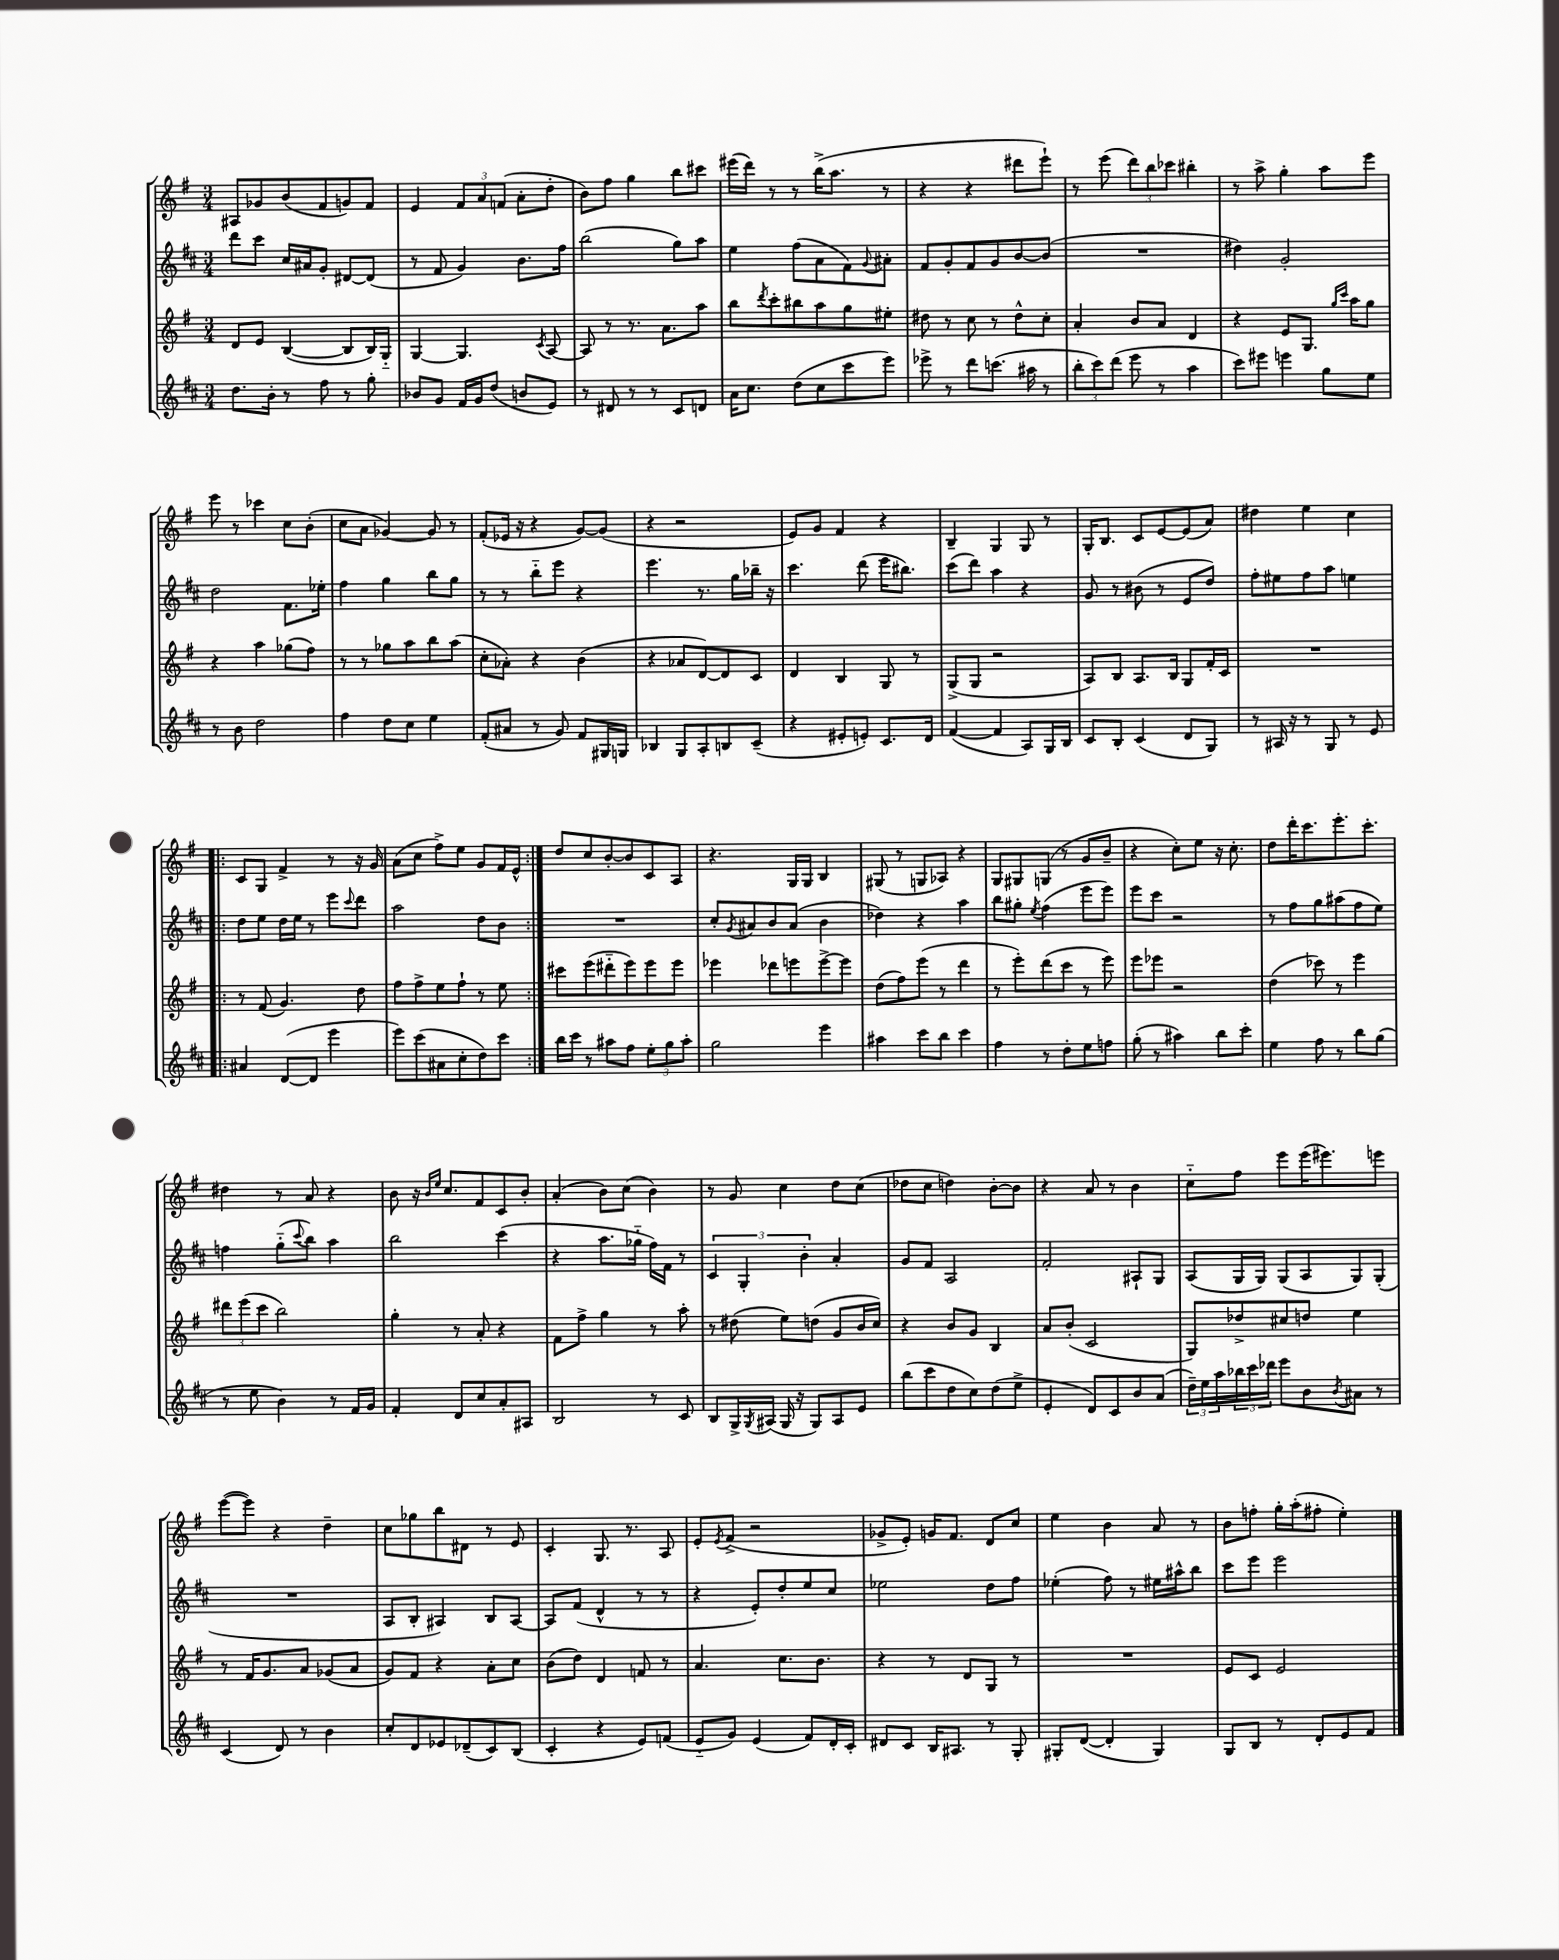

**kern	**kern	**kern	**kern
*part4	*part3	*part2	*part1
*staff4	*staff3	*staff2	*staff1
*clefG2	*clefG2	*clefG2	*clefG2
*k[f#c#]	*k[f#]	*k[f#c#]	*k[f#]
*M3/4	*M3/4	*M3/4	*M3/4
=8	=8	=8	=8
8.dd\L	8d/L	8ddd\L	8A#X/L
.	8e/J	8ccc#\J	8g-X/
16b'\Jk	.	.	.
8r	([4B/	16cc#/LL	(8b/
.	.	16a#X/J	.
8ff#\	.	8g'/J	8f#/
8r	8B/L]	[8d#X/L	8gn/)
8gg'\	16B/L)	(8d#/J]	8f#/J
.	16G/JJ	.	.
=9	=9	=9	=9
8b-X/L	[4G/	8r	4e/
8g/J	.	8f#/	.
16f#/LL	4.G/]	4g/)	12f#/L
16g/J	.	.	.
.	.	.	12a/
(8dd/J	.	.	.
.	.	.	(12fn/J
8bn/L	.	8.b\L	8a'\L
.	8qc/	.	.
8e/J)	[8A/	.	8dd'\J
.	.	16ff#\Jk	.
=10	=10	=10	=10
8r	8A/]	(2bb\	8b\L)
8d#X/	8r	.	8ff#\J
8r	8.r	.	4gg\
8r	.	.	.
.	8.a\L	.	.
8c#/L	.	8gg\L)	8bb\L
8dn/J	8aa\J	8aa\J	8ccc#X\J
=11	=11	=11	=11
16a\KL	8bb\L	4ee\	(16eee#X\LL
8.cc#\J	.	.	16ddd\JJ)
.	8qddd/	.	.
.	8ccc'\	.	8r
(8dd\L	8bb#X\	(8ff#\L	8r
8cc#\	8aa\	8a\	(16bb^\KL
.	.	.	8.aa\J
8ccc#\	8gg\	8f#\)	.
.	.	8qqg/	.
8eee\J)	8ee#X'\J	8a#X'\J	8r
=12	=12	=12	=12
8eee-X^\	8dd#X\	8f#/L	4r
8r	8r	8g'/	.
8ddd\L	8cc\	8f#/	4r
(8.cccn\J	8r	8g/	.
.	8dd#^^\L	[8b/	8ddd#X\L
16aa#X\	.	.	.
8r	8cc'\J	(8b/J]	8eee`\J)
=13	=13	=13	=13
12bb'\L	4a'/	2.r	8r
12ccc#\)	.	.	.
.	.	.	(8eee\
(12ddd\J	.	.	.
8eee\	8b/L	.	12ddd\L)
.	.	.	12bb\
8r	8a/J	.	.
.	.	.	12ccc-X\J
4aa\	4d/	.	4bb#X'\
=14	=14	=14	=14
8ccc#\L)	4r	4dd#X\)	8r
8eee#X\J	.	.	8aa^\
4eeen\	8e/L	2g'/	4gg'\
.	8.G/J	.	.
8gg\L	.	.	8aa\L
.	16qqgg/LL	.	.
.	16qqccc/JJ	.	.
.	16aa\KL	.	.
8ee\J	8gg\J	.	8eee\J
!!LO:LB:g=z
=15	=15	=15	=15
8r	4r	2dd\	8eee\
8b\	.	.	8r
2dd\	4aa\	.	4ccc-X\
.	(8gg-X\L	8.f#\L	8cc\L
.	8ff#\J)	.	(8b'\J
.	.	16ee-X'\Jk	.
=16	=16	=16	=16
4ff#\	8r	4ff#\	8cc\L
.	8r	.	8a\J
8dd\L	8gg-X\L	4gg\	[4g-X/)
8cc#\J	8aa\	.	.
4ee\	8bb\	8bb\L	8g-/]
.	(8aa\J	8gg\J	8r
=17	=17	=17	=17
(8f#'/L	8cc'\L	8r	(8f#'/L
8a#X/J	8a-X'\J)	8r	16e-X/Jk
.	.	.	16r
8r	4r	8bb\L	4r
8g/)	.	8eee\J	.
8f#/L	(4b\	4r	[8g/L)
16G#X/L	.	.	(8g/J]
16Gn/JJ	.	.	.
=18	=18	=18	=18
4B-X/	4r	4.eee\	4r
8G/L	8a-X/L	.	2r
8A'/	[8d/)	8.r	.
8Bn/	8d/]	.	.
.	.	16gg\LL	.
(8c#~/J	8c/J	16bb-X~\JJ	.
.	.	16r	.
=19	=19	=19	=19
4r	4d/	4.ccc#\	8e/L)
.	.	.	8g/J
8e#X'/L	4B/	.	4f#/
8en'/J)	.	(8ddd\	.
8.c#/L	8G/	16eee\KL	4r
.	.	8.bb#X\J)	.
.	8r	.	.
16d/Jk	.	.	.
=20	=20	=20	=20
([4f#/	(8G^/L	(8ccc#\L	4B~/
.	8G/J	8ddd\J)	.
4f#/]	2r	4aa\	4G/
8A/L)	.	4r	8G/
16G/L	.	.	8r
16B/JJ	.	.	.
=21	=21	=21	=21
8c#/L	8A/L)	8g/	16G'/KL
.	.	.	8.B/J
8B'/J	8B/J	8r	.
(4c#/	8.A/L	(8b#X\	8c/L
.	.	8r	[8e/
.	16B/Jk	.	.
8d/L	8G/L	8e/L	(8e/]
8G/J)	16f#'/L	8dd/J)	8a/J)
.	16c/JJ	.	.
=22	=22	=22	=22
8r	2.r	8ff#'\L	4dd#X\
16A#X/	.	8ee#X\	.
16r	.	.	.
8r	.	8ff#\	4ee\
8G/	.	8aa\J	.
8r	.	4een\	4cc\
8e/	.	.	.
!!LO:LB:g=z
=23!|:	=23!|:	=23!|:	=23!|:
4a#X/	8r	8dd\L	8c/L
.	(8f#/	8ee\J	8G/J
([8d/L	4.g/)	16dd\LL	4f#^/
.	.	16ee\JJ	.
8d/J]	.	8r	.
4eee\	.	8eee\L	8r
.	.	8qqccc#/	.
.	8dd\	8ddd\J	16r
.	.	.	16g/
=24	=24	=24	=24
8eee\L)	8ff#\L	2aa\	(8a\L
(8ccc#\	8ff#^\	.	8cc\J
8a#X\	8ee\	.	8ff#^\L)
8cc#'\	8ff#`\J	.	8ee\J
8dd\)	8r	8dd\L	8g/L
8ccc#\J	8ee\	8b\J	16f#/L
.	.	.	16e^^/JJ
=25:|!	=25:|!	=25:|!	=25:|!
16bb\LL	8ccc#X\L	2.r	8dd/L
16ccc#\JJ	.	.	.
8r	(8eee\	.	8cc/
8aa#X\L	8ddd#X\	.	[8b'/
8ff#\J	8eee\)	.	8b/]
12ee'\L	8eee\	.	8c/
12gg\	.	.	.
.	8eee\J	.	8A/J
12aa#'\J	.	.	.
=26	=26	=26	=26
2gg\	4eee-X\	8cc#'/L	4.r
.	.	8qg/	.
.	.	8a#X/	.
.	8ddd-X\L	8b/	.
.	8eeen\	(8a#/J	16G/LL
.	.	.	16G/JJ
4eee\	[8eee^\	4b\	4B/
.	8eee\J]	.	.
=27	=27	=27	=27
4aa#X\	(8dd\L	4dd-X\)	(8G#X/
.	8ff#\)	.	8r
8ccc#\L	(8eee\J	4r	8Gn/L
8bb\J	8r	.	8A-X/J)
4ccc#\	4ddd\	4aa\	4r
=28	=28	=28	=28
4ff#\	8r	8bb\L	8G/L
.	8eee'\L)	8gg#X'\J	8G#X/
.	.	8qee/	.
8r	(8ddd\	(4ff#\	(8Gn/J
8dd'\L	8ccc\J	.	8r
8ee\	8r	8eee\L	8g/L
8ffn\J	8eee\)	8eee\J)	8b~/J
=29	=29	=29	=29
(8gg'\	8eee\L	8eee\L	4r
8r	8eee-X\J	8ccc#\J	.
4aa#X\)	2r	2r	8cc'\L)
.	.	.	8ee\J
8bb\L	.	.	16r
.	.	.	8.cc'\
8ccc#'\J	.	.	.
=30	=30	=30	=30
4ee\	(4dd\	8r	8dd\L
.	.	8ff#\L	16ddd'\K
.	.	.	8.ccc\
8ff#\	8ccc-X\)	8gg\	.
8r	8r	(8aa#X\	8.eee'\
8bb\L	4eee\	8ff#\	.
.	.	.	8.ccc'\J
(8gg\J	.	8ee\J)	.
!!LO:LB:g=z
=31	=31	=31	=31
8r	12ddd#X\L	4ffn\	4dd#X\
.	(12eee\	.	.
8ee\	.	.	.
.	12ccc\J	.	.
4b\)	2bb\)	(8gg\L	8r
.	.	8qqccc#/	.
.	.	8bb\J)	8a/
8r	.	4aa\	4r
16f#/LL	.	.	.
16g/JJ	.	.	.
=32	=32	=32	=32
4f#'/	4gg'\	2bb\	8b\
.	.	.	16r
.	.	.	16qqb/LL
.	.	.	16qqee/JJ
.	.	.	8.cc/L
8d/L	8r	.	.
8cc#/	8a'/	.	8f#/
8a'/	4r	(4ccc#\	8c/
8A#X/J	.	.	8b'/J
=33	=33	=33	=33
2B/	8f#\L	4r	(4a'/
.	8ff#^\J	.	.
.	4gg\	8.aa\L	8b\L)
.	.	.	(8cc\J
.	.	16gg-X\Jk	.
8r	8r	16ff#\LL)	4b\)
.	.	16f#\JJ	.
8c#/	8aa'\	8r	.
=34	=34	=34	=34
8B/L	8r	6c#/	8r
16G^/L	(8dd#X\	.	8g/
.	.	6G'/	.
8qG/	.	.	.
(16A#X/JJ	.	.	.
16G/	8ee\L)	.	4cc\
16r	.	.	.
.	.	6b'\	.
8G/L)	(8ddn\J	.	.
8A#/	8g/L	4a'/	8dd\L
8e/J	16b/L	.	(8cc\J
.	16cc/JJ)	.	.
=35	=35	=35	=35
(8bb\L	4r	8g/L	8dd-X\L
8ccc#\	.	8f#/J	8cc\J
8dd\	8b/L	2A/	4ddn\)
8cc#\)	8g/J	.	.
(8dd\	4B/	.	[8b'\L
8ee^\J	.	.	8b\J]
=36	=36	=36	=36
4e'/	8a/L	2f#'/	4r
.	(8b'/J	.	.
8d/L)	2c/	.	8a/
8c#/	.	.	8r
8b/	.	8A#X`/L	4b\
(8a/J	.	8G/J	.
=37	=37	=37	=37
24dd~\LL)	8G/L)	(8A/L	8cc\L
24ee\	.	.	.
24aa\	.	.	.
24bb-X\	8dd-X^/	16G/L	8ff#\J
24ccc#\	.	.	.
.	.	16G/JJ)	.
24ddd-X\JJ	.	.	.
8eee\L	8cc#X/	(8G/L	8eee\L
8b\	8ddn/J	8A/	(16eee\K
.	.	.	8.eee#X\)
8qb/	.	.	.
8a#X\J	4ee\	8G/)	.
8r	.	(8G'/J	8eeen\J
!!LO:LB:g=z
=38	=38	=38	=38
(4c#/	8r	2.r	([8eee\L
.	16f#/KL	.	8eee\J])
.	8.g/	.	.
8d/)	.	.	4r
8r	8a/J	.	.
4b\	(8g-X/L	.	4dd~\
.	8a/J	.	.
=39	=39	=39	=39
8cc#'/L	8g/L)	8A/L	8cc\L
8d/	8f#/J	8B'/J	8gg-X\
8e-X/	4r	4A#X/)	8bb\
(8d-X~/	.	.	8d#X\J
8c#/)	8a'\L	8B/L	8r
(8B/J	8cc\J	[8A#/J	8e/
=40	=40	=40	=40
4c#'/	(8b\L	8A#/L]	4c'/
.	8dd\J)	(8f#/J	.
4r	4d/	4d^^/	8.G/
.	.	.	8.r
8e/L)	8fn/	8r	.
(8fn/J	8r	8r	8A/
=41	=41	=41	=41
8e/L	4.a/	4r	8e'/L
.	.	.	8qe/
8g/J)	.	.	(8f#^/J
(4e/	.	8e'/L)	2r
.	8.cc\L	8dd'/	.
8f#/L)	.	8ee/	.
.	8.b\J	.	.
16d'/L	.	8cc#/J	.
16c#'/JJ	.	.	.
=42	=42	=42	=42
8d#X/L	4r	2ee-X\	8g-X^/L
8c#/J	.	.	8e'/J)
16B/KL	8r	.	16gn/KL
8.A#X/J	.	.	8.f#/J
.	8d/L	.	.
8r	8G/J	8dd\L	8d/L
8G'/	8r	8ff#\J	8cc/J
=43	=43	=43	=43
8G#X'/L	2.r	(4ee-X'\	4ee\
([8d/J	.	.	.
4d'/]	.	8ff#\)	4b\
.	.	8r	.
4G#/)	.	16ee#X\LL	8a/
.	.	16aa#X^^\J	.
.	.	8bb\J	8r
=44	=44	=44	=44
8G/L	8e/L	8ccc#\L	8b\L
8B/J	8c/J	8eee\J	8ffn'\J
8r	2e/	2eee\	16gg'\LL
.	.	.	(16aa'\J
8d'/L	.	.	8ff#X'\J
8e/	.	.	4ee'\)
8f#/J	.	.	.
==	==	==	==
*-	*-	*-	*-
